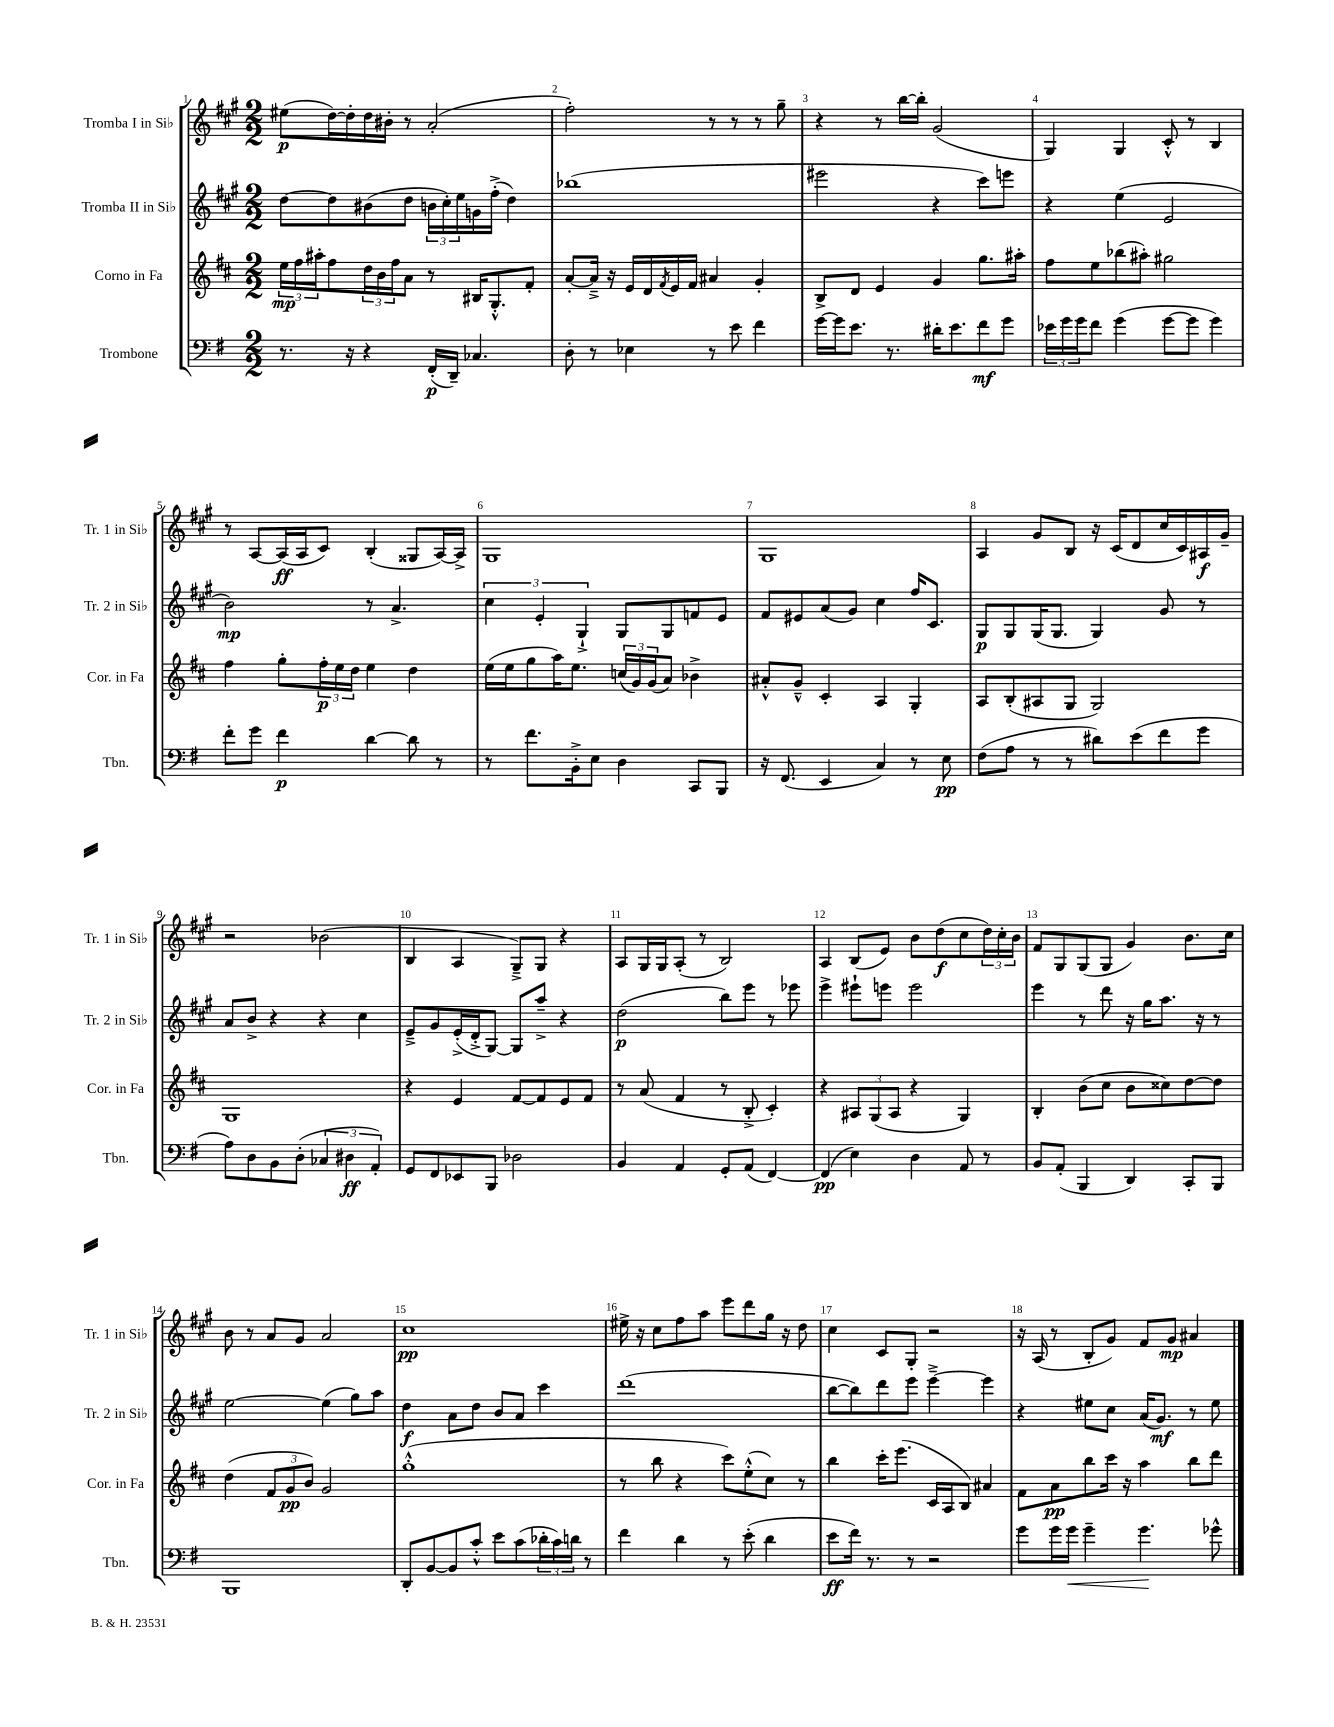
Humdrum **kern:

**kern	**kern	**kern	**kern
*staff4	*staff3	*staff2	*staff1
*clefF4	*clefG2	*clefG2	*clefG2
*k[f#]	*k[f#c#]	*k[f#c#g#]	*k[f#c#g#]
*M2/2	*M2/2	*M2/2	*M2/2
8.r	24ee\LL	[8dd\L	(8ee#\L
.	24ff#\	.	.
.	24aa#'\J	.	.
.	8ff#\	8dd\]	[16dd\L)
16r	.	.	16dd'\]
4r	24dd\L	(8b#\	16dd\
.	24b\	.	.
.	.	.	16b#'\JJ
.	24ff#\J	.	.
.	8a\J	8dd\J	8r
(16FF#'/LL	8r	24b\LL	(2a'/
.	.	24cc#'\)	.
16DD~/JJ)	.	.	.
.	.	24ee\	.
4.C-/	16B#/LK	16g\	.
.	8.G'^^/	(16ff#'^\JJ	.
.	.	4dd\)	.
.	8f#'/J	.	.
=	=	=	=
8D'\	[8a'/L	(1bb-	2ff#'\)
8r	16a~^/]Jk	.	.
.	16r	.	.
4E-\	16e/LL	.	.
.	16d/	.	.
.	8qf#/	.	.
.	16e/	.	.
.	16f#/JJ	.	.
8r	4a#/	.	8r
8e\	.	.	8r
4f#\	4g'/	.	8r
.	.	.	8gg#~\
=	=	=	=
[16g\LL	8B^/L	2eee#\	4r
16g\]J	.	.	.
8.e\J	8d/J	.	.
.	4e/	.	8r
8.r	.	.	.
.	.	.	[16bb\LL
.	.	.	16bb'\]JJ
16d#'\LK	4g/	4r	(2g#/
8.e\	.	.	.
8f#\	8.gg\L	8ccc#\L)	.
8g\J	.	8eee\J	.
.	16aa#'\Jk	.	.
=	=	=	=
24e-\LL	8ff#\L	4r	4G#/)
24g\	.	.	.
24g\J	.	.	.
8f#\J	8ee\	.	.
(4g\	(8bb-\	(4ee\	4G#/
.	8aa#'\J)	.	.
[8g\L	2gg#\	2e/	8c#'^^/
8g\]J	.	.	8r
4g\)	.	.	4B/
=	=	=	=
8f#'\L	4ff#\	2b\)	8r
8g\J	.	.	[8A/L
4f#\	8gg'\L	.	(16A/]L
.	.	.	16A/J
.	24ff#'\L	.	8c#/J)
.	24ee\	.	.
.	24dd\JJ	.	.
[4d\	4ee\	8r	(4B'/
.	.	4.a^/	.
8d\]	4dd\	.	8G##/L
8r	.	.	[16A/L)
.	.	.	16A^/]JJ
=	=	=	=
8r	(16ee\LL	6cc#\	1G#
.	16ee\J	.	.
8.f#\L	8gg\	.	.
.	.	6e'/	.
.	16aa\K)	.	.
16BB'^\k	8.ee\J	.	.
.	.	6G#`^/	.
8E\J	.	.	.
4D\	(24cc/LL	8G#/L	.
.	24g/)	.	.
.	(24g/J	.	.
.	8a/J)	8G#/	.
8CC/L	4b-^\	8f/	.
8BBB/J	.	8e/J	.
=	=	=	=
16r	8a#'^^/L	8f#/L	1G#
(8.FF#/	.	.	.
.	8g~^^/J	8e#/	.
4EE/	4c#'/	(8a/	.
.	.	8g#/J)	.
4C/)	4A/	4cc#\	.
8r	4G'/	16ff#/LK	.
.	.	8.c#/J	.
8E\	.	.	.
=	=	=	=
(8F#\L	8A/L	8G#/L	4A/
8A\J	(8B'/	8G#/	.
8r	8A#/	(16G#/K	8g#/L
.	.	8.G#/J	.
8r	8G/J	.	8B/J
8d#\L)	2G/)	4G#/)	16r
.	.	.	(16c#/LK
(8e\	.	.	8d/
8f#\	.	8g#/	16cc#/L
.	.	.	16c#/)
8g\J	.	8r	16A#/
.	.	.	16g#~/JJ
=	=	=	=
8A\L)	1G	8a/L	2r
8D\	.	8b^/J	.
8BB\	.	4r	.
(8D'\J	.	.	.
6C-/	.	4r	(2b-\
6D#\	.	.	.
.	.	4cc#\	.
6AA'/)	.	.	.
=	=	=	=
8GG/L	4r	8e~^/L	4B/
8FF#/	.	8g#/	.
8EE-/	4e/	(16e'^/L	4A/
.	.	16d'^/J	.
8BBB/J	.	[8G#/J)	.
2D-\	[8f#/L	8G#/]L	8G#~^/L)
.	8f#/]	8aa~^/J	8G#/J
.	8e/	4r	4r
.	8f#/J	.	.
=	=	=	=
4BB/	8r	(2dd\	8A/L
.	(8a/	.	16G#/L
.	.	.	16G#/J
4AA/	4f#/	.	(8A'/J
.	.	.	8r
8GG'/L	8r	8bb\L)	2B/)
(8AA/J	8B'^/	8eee\J	.
[4FF#/)	4c#'/)	8r	.
.	.	8eee-\	.
=	=	=	=
(4FF#/]	4r	4eee^\	4A/
4E\)	12A#/L	8eee#`\L	(8B/L
.	(12G/	.	.
.	.	8eee\J	8e/J)
.	12A#/J	.	.
4D\	4r	2eee\	8b\L
.	.	.	(8dd\
8AA/	4G/)	.	8cc#\
8r	.	.	24dd\L)
.	.	.	24cc#'\
.	.	.	24b\JJ
=	=	=	=
8BB/L	4B'/	4eee\	8f#/L
(8AA'/J	.	.	8G#/
4BBB/	(8b\L	8r	(8G#/
.	8cc#\J	8ddd\	8G#/J
4DD/)	8b\L	16r	4g#/)
.	.	16gg#\LK	.
.	8cc##\)	8.aa\J	.
8CC'/L	[8dd\	.	8.b\L
.	.	16r	.
8BBB/J	8dd\]J	8r	.
.	.	.	16cc#\Jk
=	=	=	=
1BBB	(4dd\	[2ee\	8b\
.	.	.	8r
.	12f#/L	.	8a/L
.	12g/	.	.
.	.	.	8g#/J
.	12b/J)	.	.
.	2g/	(4ee\]	2a/
.	.	8gg#\L)	.
.	.	8aa\J	.
=	=	=	=
8DD'/L	(1gg'^^	4dd\	1cc#
[8BB/	.	.	.
8BB/]	.	8a\L	.
8c'^^/J	.	8dd\J	.
8e\L	.	8b/L	.
(8c\	.	8a/J	.
24d-'\L	.	4ccc#\	.
24c\)	.	.	.
24d\JJ	.	.	.
8r	.	.	.
=	=	=	=
4f#\	8r	(1ddd	16ee#^\
.	.	.	16r
.	8bb\	.	8cc#\L
4d\	4r	.	8ff#\
.	.	.	8aa\J
8r	8ccc#\L)	.	8eee\L
(8e'\	(8ee'^^\	.	8ddd\
4d\	8cc#\J)	.	16gg#\Jk
.	.	.	16r
.	8r	.	8dd\
=	=	=	=
8e\L	4bb\	[8bb\L	4cc#\
16f#\Jk)	.	8bb\])	.
8.r	.	.	.
.	16ccc#'\LK	8ddd\	8c#/L
.	(8.eee\J	.	.
8r	.	8eee\J	8G#'/J
2r	16c#/LL	[4eee~^\	2r
.	16A/J	.	.
.	8B/J)	.	.
.	4a#/	4eee\]	.
=	=	=	=
8g\L	8f#\L	4r	16r
.	.	.	(16A/
16g\L	8a\	.	8r
16g\JJ	.	.	.
4g~\	8bb\	8ee#\L	8B'/L
.	16ccc#\Jk	8cc#\J	8g#/J)
.	16r	.	.
4.g\	4aa\	(16a/LK	8f#/L
.	.	8.g#/J)	.
.	.	.	8g#/J
.	8bb\L	8r	4a#/
8g-^^\	8ddd\J	8ee#\	.
==	==	==	==
*-	*-	*-	*-
